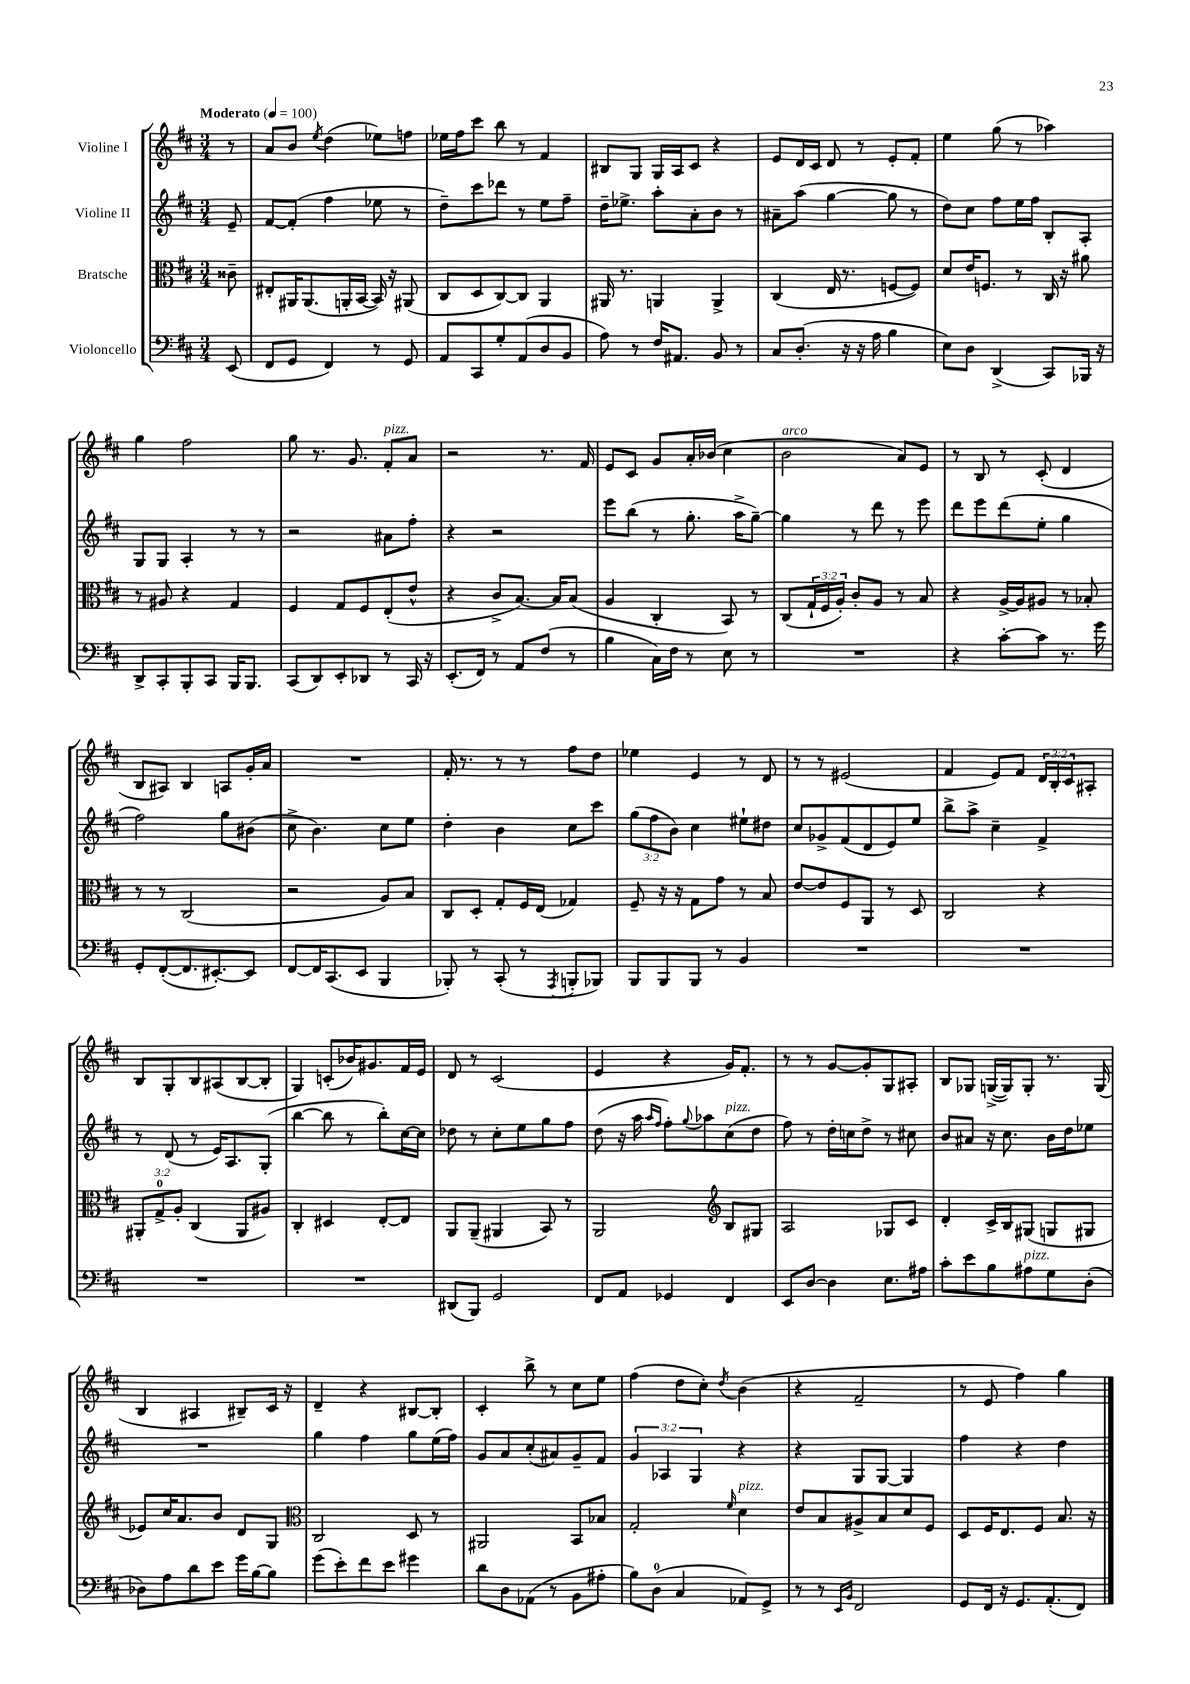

**kern	**kern	**kern	**kern
*staff4	*staff3	*staff2	*staff1
*clefF4	*clefC3	*clefG2	*clefG2
*k[f#c#]	*k[f#c#]	*k[f#c#]	*k[f#c#]
*M3/4	*M3/4	*M3/4	*M3/4
*MM100	*MM100	*MM100	*MM100
(8EE	8c##~	8e~	8r
=	=	=	=
8FF#	8E#'	[8f#	8a
8GG	16AA#	(8f#']	8b
.	(8.AA#	.	.
.	.	.	8qee
4FF#)	.	4ff#	(4dd
.	16AA'	.	.
.	[16BB	.	.
8r	16BB])	8ee-	8ee-)
.	16r	.	.
8GG	(8AA#	8r	8ff
=	=	=	=
8AA	8C#	8dd~)	16ee-
.	.	.	16ff#
8CC#	8D	8ccc#	8ccc#
8G'	[8C#)	8ddd-	8bb
(8AA	8C#]	8r	8r
8D	4AA	8ee	4f#
8BB	.	8ff#~	.
=	=	=	=
8A)	16AA#	16dd~	8B#
.	8.r	8.ee-^	.
8r	.	.	8G
16F#	4AA	8aa'	16G
8.AA#	.	.	16A
.	.	8a'	8c#
8BB	4AA^	8b	4r
8r	.	8r	.
=	=	=	=
8C#	(4C#	8a#~	8e
(8.D'	.	(8aa	16d
.	.	.	16c#
.	16E	[4gg	8d
16r	8.r	.	.
16r	.	.	8r
16A	.	.	.
4B	[8F	8gg]	8e'
.	8F])	8r	8f#'
=	=	=	=
8E)	8d	8dd)	4ee
8D	16e	8cc#	.
.	8.F	.	.
(4DD^	.	8ff#	(8gg
.	8r	16ee	8r
.	.	16ff#	.
8CC#)	16C#	8B'	4aa-)
.	16r	.	.
16BBB-	8a#	8A'	.
16r	.	.	.
=	=	=	=
8DD^	8r	8G	4gg
8CC#'	8A#	8G	.
8BBB'	4r	4A'	2ff#
8CC#	.	.	.
16BBB	4G	8r	.
8.BBB	.	.	.
.	.	8r	.
=	=	=	=
(8CC#	4F#	2r	8gg
8DD)	.	.	8.r
8EE'	8G	.	.
.	.	.	8.g
8DD-	8F#	.	.
8r	(8E'	8a#	8f#'
16CC#	8e^^	8ff#'	8a
16r	.	.	.
=	=	=	=
(8.EE'	4r	4r	2r
16FF#)	.	.	.
8r	8c#^	2r	.
8AA	[8.B)	.	.
(8F#	.	.	8.r
.	16B]	.	.
8r	(8B	.	.
.	.	.	16f#
=	=	=	=
4B	4A	8eee	8e
.	.	(8bb	8c#
16C#)	4C#'	8r	8g
16F#	.	.	.
8r	.	8.gg'	16a'
.	.	.	(16b-
8E	8BB)	.	4cc#
.	.	16aa^	.
8r	8r	[8gg~)	.
=	=	=	=
2.r	(8C#	4gg]	2b
.	24G`	.	.
.	24F#	.	.
.	24A')	.	.
.	8c#'	8r	.
.	8A	8ddd	.
.	8r	8r	8a)
.	8B	8eee	8e
=	=	=	=
4r	4r	8ddd	8r
.	.	8eee	8B
[8c#'	[16A^	(8ddd	8r
.	16A]	.	.
8c#]	8A#	8ee'	(8c#'
8.r	8r	4gg	4d
.	8B-'	.	.
16g	.	.	.
=	=	=	=
8GG'	8r	2ff#)	8B
([8FF#'	8r	.	8A#)
8.FF#]	(2C#	.	4B
[8.EE#')	.	.	.
.	.	8gg	8A
8EE#]	.	(8b#	16g'
.	.	.	16a
=	=	=	=
[8FF#	2r	8cc#^	2.r
16FF#]	.	4.b)	.
(8.CC#	.	.	.
8EE	.	.	.
4BBB	8A)	8cc#	.
.	8B	8ee	.
=	=	=	=
8BBB-')	8C#	4dd'	16f#'
.	.	.	8.r
8r	8D'	.	.
(8CC#'	8G'	4b	8r
8r	16F#	.	8r
.	(16E	.	.
8qAAA	.	.	.
8BBB'	4G-)	8cc#	8ff#
8BBB-)	.	8ccc#	8dd
=	=	=	=
8BBB	8F#~	(12gg	4ee-
.	.	12ff#	.
8BBB	16r	.	.
.	.	12b)	.
.	16r	.	.
8BBB	8G	4cc#	4e
8r	8g	.	.
4BB	8r	8ee#`	8r
.	8B	8dd#	8d
=	=	=	=
2.r	[8e	8cc#	8r
.	8e]	8g-^	8r
.	8F#	(8f#	(2e#
.	8AA	8d	.
.	8r	8e)	.
.	8D	8ee	.
=	=	=	=
2.r	2C#	8bb^	4f#
.	.	8aa^	.
.	.	4cc#~	8e)
.	.	.	8f#
.	4r	4f#^	24d
.	.	.	24B'
.	.	.	24c#
.	.	.	8A#'
=	=	=	=
2.r	12AA#'	8r	8B
.	12G^	.	.
.	.	(8d	8G'
.	12A'	.	.
.	(4C#	8r	8B
.	.	16e)	(8A#
.	.	8.A	.
.	8AA#	.	[8B
.	8A#)	(8G'	8B']
=	=	=	=
2.r	4C#'	[4bb	4G)
.	4D#	8bb]	(8c'
.	.	8r	16b-)
.	.	.	8.g#
.	[8E'	8bb')	.
.	8E]	[16cc#	16f#
.	.	16cc#]	16e
=	=	=	=
(8DD#	8AA	8dd-	8d
8BBB)	(8AA~	8r	8r
2GG	4AA#	8cc#'	(2c#
.	.	8ee	.
.	8BB)	8gg	.
.	8r	8ff#	.
=	=	=	=
8FF#	2AA	(8dd	4e
8AA	.	16r	.
.	.	16aa	.
.	.	16qqaa	.
.	.	16qqff#	.
4GG-	.	8ff#')	4r
.	.	8qqgg	.
.	.	8aa-	.
*	*clefG2	*	*
4FF#	8B	(8cc#	16g)
.	.	.	8.f#'
.	8G#	8dd	.
=	=	=	=
8EE	2A	8ff#)	8r
[8D	.	8r	8r
4D]	.	16dd'	[8g
.	.	16cc	.
.	.	8dd^	8g']
8.E	8G-	8r	8G
.	8c#	8cc#	8A#'
16A#	.	.	.
=	=	=	=
8c#'	4d'	8b	8B
8e	.	8a#	8G-
8B	16c#^	16r	([16G^
.	16B	8.cc#	16G])
8A#	(8G#	.	8G'
8G	8G	16b	8.r
.	.	16dd	.
(8D'	8G#	8ee-	.
.	.	.	(16G
=	=	=	=
8D-)	8e-)	2.r	4B
8A	16cc#	.	.
.	8.a	.	.
8d	.	.	4A#
8e	8b	.	.
16g	8d	.	8B#~)
[16B	.	.	.
8B]	8G	.	16c#
.	.	.	16r
=	=	=	=
*	*clefC3	*	*
(8g	2C#	4gg	4d~
8e')	.	.	.
8f#	.	4ff#	4r
8e	.	.	.
4g#	8D	8gg	[8B#
.	8r	(16ee	8B#']
.	.	16ff#)	.
=	=	=	=
8d	2AA#	8g	4c#'
8D	.	8a	.
(8AA-	.	(8cc#'	8bb^
8r	.	8a#)	8r
8BB	8BB	8g~	8cc#
8A#'	8B-	8f#	8ee
=	=	=	=
8B)	2G'	6g	(4ff#
(8D	.	.	.
.	.	6A-	.
4C#	.	.	8dd
.	.	6G	.
.	.	.	8cc#')
.	16qqf#	.	8qdd
8AA-)	4d	4r	(4b
8GG^	.	.	.
=	=	=	=
8r	8e	4r	4r
8r	8B	.	.
16qqEE	.	.	.
16qqBB	.	.	.
2FF#	8A#^	8G	2f#~
.	8B	[8G	.
.	8d	4G]	.
.	8F#	.	.
=	=	=	=
8GG	8D	4ff#	8r
16FF#	16F#	.	8e
16r	8.E	.	.
8.GG	.	4r	4ff#)
.	8F#	.	.
(8.AA'	.	.	.
.	8.B	4dd	4gg
8FF#)	.	.	.
.	16r	.	.
==	==	==	==
*-	*-	*-	*-
